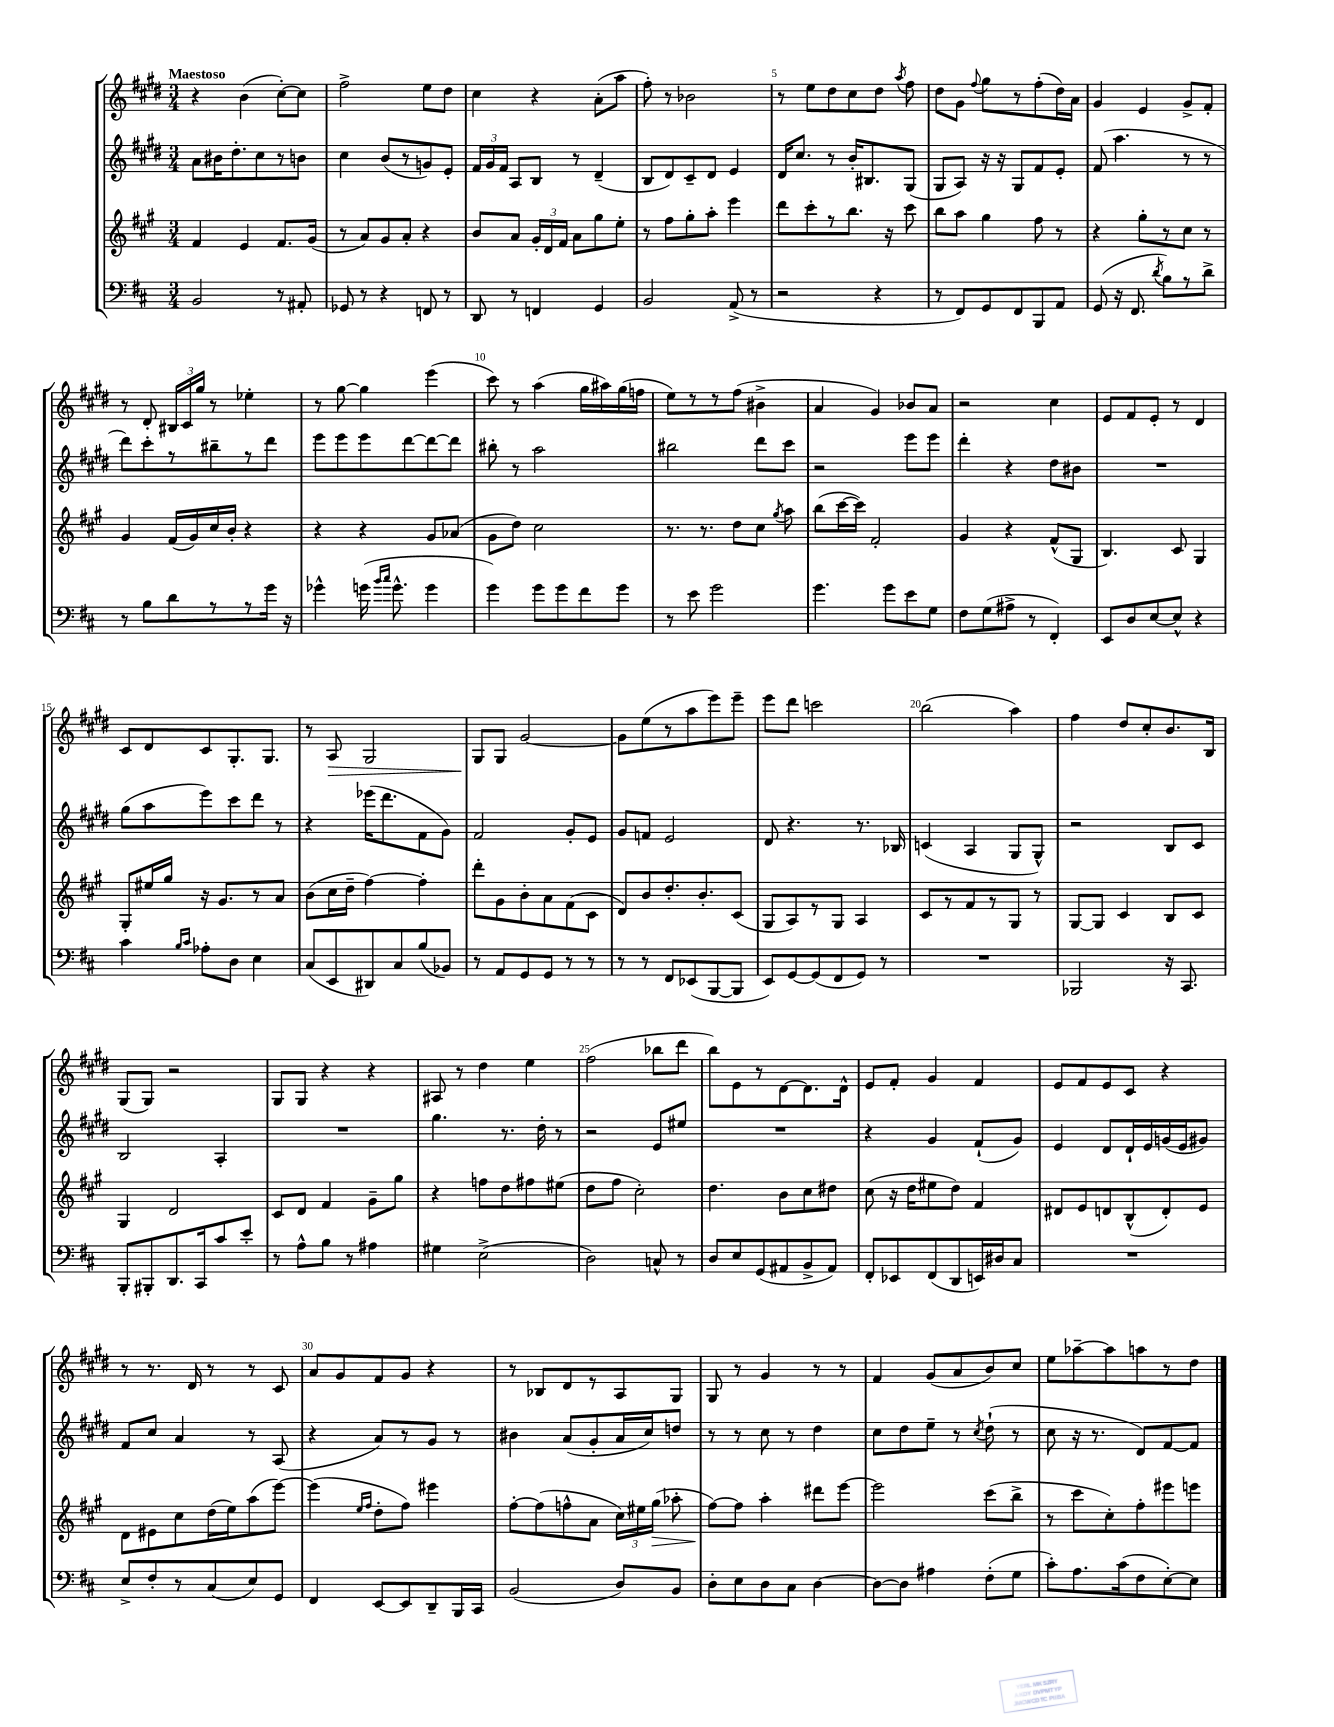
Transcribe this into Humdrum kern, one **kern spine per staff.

**kern	**kern	**dynam	**kern	**kern	**dynam
*part4	*part3	*part3	*part2	*part1	*part1
*staff4	*staff3	*staff3	*staff2	*staff1	*staff1
*clefF4	*clefG2	*	*clefG2	*clefG2	*
*k[f#c#]	*k[f#c#g#]	*	*k[f#c#g#d#]	*k[f#c#g#d#]	*
*M3/4	*M3/4	*	*M3/4	*M3/4	*
=1	=1	=1	=1	=1	=1
!	!	!	!	!LO:TX:a:B:t=Maestoso	!
2BB/	4f#/	.	8a\L	4r	.
.	.	.	16b#X\K	.	.
.	.	.	8.dd#'\	.	.
.	4e/	.	.	(4b\	.
.	.	.	8cc#\	.	.
8r	8.f#/L	.	8r	[8cc#'\L)	.
8AA#X'/	.	.	8bn\J	8cc#\J]	.
.	(16g#/Jk	.	.	.	.
=2	=2	=2	=2	=2	=2
8GG-X/	8r	.	4cc#\	2ff#^\	.
8r	8a/L)	.	.	.	.
4r	8g#/	.	(8b/L	.	.
.	8a'/J	.	8r	.	.
8FFn/	4r	.	8gn/)	8ee\L	.
8r	.	.	8e'/J	8dd#\J	.
=3	=3	=3	=3	=3	=3
8DD/	8b/L	.	24f#/LL	4cc#\	.
.	.	.	24g#/	.	.
.	.	.	24f#/JJ	.	.
8r	8a/J	.	8A/L	.	.
4FFn/	24g#'/LL	.	8B/J	4r	.
.	24d/	.	.	.	.
.	24f#/JJ	.	.	.	.
.	8a\L	.	8r	.	.
4GG/	8gg#\	.	(4d#~/	(8a'\L	.
.	8ee'\J	.	.	8aa\J	.
=4	=4	=4	=4	=4	=4
2BB/	8r	.	8B/L	8ff#'\)	.
.	8ff#\L	.	8d#/)	8r	.
.	8gg#'\	.	8c#~/	2b-X\	.
.	8aa'\J	.	8d#/J	.	.
(8AA^/	4eee\	.	4e/	.	.
8r	.	.	.	.	.
=5	=5	=5	=5	=5	=5
2r	8ddd\L	.	16d#/KL	8r	.
.	.	.	8.cc#/J	.	.
.	8ccc#'\	.	.	8ee\L	.
.	8r	.	8r	8dd#\	.
.	8.bb\J	.	16b'/KL	8cc#\	.
.	.	.	8.B#X/	.	.
4r	.	.	.	8dd#\J	.
.	16r	.	.	.	.
.	.	.	.	8qaa/	.
.	8ccc#\	.	(8G#/J	8ff#\	.
=6	=6	=6	=6	=6	=6
8r	8bb\L	.	8G#/L	8dd#\L	.
8FF#/L)	8aa\J	.	8A/J)	8g#\J	.
.	.	.	.	8qqff#/	.
8GG/	4gg#\	.	16r	8gg#\L	.
.	.	.	16r	.	.
8FF#/	.	.	8G#/L	8r	.
8BBB/	8ff#\	.	8f#/	(8ff#'\	.
8AA/J	8r	.	8e'/J	16dd#\L)	.
.	.	.	.	16a\JJ	.
=7	=7	=7	=7	=7	=7
(8GG/	4r	.	(8f#/	4g#/	.
16r	.	.	4.aa\	.	.
8.FF#/	.	.	.	.	.
.	8gg#'\L	.	.	4e/	.
8qd/	.	.	.	.	.
8B\L)	8r	.	.	.	.
8r	8cc#\J	.	8r	8g#^/L	.
8d^\J	8r	.	8r	8f#'/J	.
!!LO:LB:g=z
=8	=8	=8	=8	=8	=8
8r	4g#/	.	8ddd#\L)	8r	.
8B\L	.	.	8ccc#'\	8d#'/	.
8d\	(16f#/LL	.	8r	24B#X/LL	.
.	.	.	.	24c#/	.
.	16g#/)	.	.	.	.
.	.	.	.	24gg#/JJ	.
8r	16cc#/	.	8bb#X~\	8r	.
.	16b'/JJ	.	.	.	.
8r	4r	.	8r	4ee-X'\	.
16g\Jk	.	.	8ddd#\J	.	.
16r	.	.	.	.	.
=9	=9	=9	=9	=9	=9
4g-X^^\	4r	.	8eee\L	8r	.
.	.	.	8eee\	[8gg#\	.
(16gn\	4r	.	8eee\	4gg#\]	.
16qqb/LL	.	.	.	.	.
16qqcc#/JJ	.	.	.	.	.
8.g^^\	.	.	.	.	.
.	.	.	[8ddd#\	.	.
4g\	8g#/L	.	8ddd#\_	(4eee\	.
.	(8a-X/J	.	8ddd#\J]	.	.
=10	=10	=10	=10	=10	=10
4g\)	8g#\L	.	8bb#X'\	8ccc#\)	.
.	8dd\J)	.	8r	8r	.
8g\L	2cc#\	.	2aa\	(4aa\	.
8g\	.	.	.	.	.
8f#\	.	.	.	16gg#\LL	.
.	.	.	.	16aa#X\)	.
8g\J	.	.	.	(16gg#\	.
.	.	.	.	16ffn\JJ	.
=11	=11	=11	=11	=11	=11
8r	8.r	.	2bb#X\	8ee\L)	.
8e\	.	.	.	8r	.
.	8.r	.	.	.	.
2g\	.	.	.	8r	.
.	8dd\L	.	.	(8ff#\J	.
.	8cc#\J	.	8ddd#\L	4b#X^\	.
.	8qgg#/	.	.	.	.
.	8aa\	.	8ccc#\J	.	.
=12	=12	=12	=12	=12	=12
4.g\	(8bb\L	.	2r	4a/	.
.	[16ccc#\L	.	.	.	.
.	16ccc#\JJ])	.	.	.	.
.	2f#'/	.	.	4g#/)	.
8g\L	.	.	.	.	.
8e\	.	.	8eee\L	8b-X/L	.
8G\J	.	.	8eee\J	8a/J	.
=13	=13	=13	=13	=13	=13
8F#\L	4g#/	.	4ddd#'\	2r	.
(8G\	.	.	.	.	.
8A#X^\J	4r	.	4r	.	.
8r	.	.	.	.	.
4FF#'/)	(8f#^^/L	.	8dd#\L	4cc#\	.
.	8G#/J	.	8b#X\J	.	.
=14	=14	=14	=14	=14	=14
8EE/L	4.B/)	.	2.r	8e/L	.
8D/	.	.	.	8f#/	.
[8E/	.	.	.	8e'/J	.
8E^^/J]	8c#/	.	.	8r	.
4r	4G#/	.	.	4d#/	.
!!LO:LB:g=z
=15	=15	=15	=15	=15	=15
4c#\	8G#'/L	.	(8gg#\L	8c#/L	.
.	16ee#X/L	.	8aa\	8d#/	.
.	16gg#/JJ	.	.	.	.
16qqB/LL	.	.	.	.	.
16qqc#/JJ	.	.	.	.	.
8A-X'\L	16r	.	8eee\)	8c#/	.
.	8.g#/L	.	.	.	.
8D\J	.	.	8ccc#\	8.G#'/	.
4E\	8r	.	8ddd#\J	.	.
.	.	.	.	8.G#/J	.
.	8a/J	.	8r	.	.
=16	=16	=16	=16	=16	=16
(8C#/L	(8b\L	.	4r	8r	.
!	!	!	!	!	!LO:HP:b
8EE/	16cc#\L	.	.	8A/	>
.	16dd~\JJ	.	.	.	.
8DD#X/)	[4ff#\)	.	(16eee-X\KL	2G#/	.
.	.	.	8.ddd#\	.	.
8C#/	.	.	.	.	.
(8B/	4ff#'\]	.	8f#\	.	.
8BB-X/J)	.	.	8g#\J)	.	.
=17	=17	=17	=17	=17	=17
8r	8ddd'\L	.	2f#/	8G#/L	.
8AA/L	8g#\	.	.	8G#/J	]
8GG/	8b'\	.	.	[2g#/	.
8GG/J	8a\	.	.	.	.
8r	(8f#\	.	8g#'/L	.	.
8r	8c#\J	.	8e/J	.	.
=18	=18	=18	=18	=18	=18
8r	8d/L)	.	8g#/L	8g#\L]	.
8r	8b/	.	8fn/J	(8ee\	.
8FF#/L	8.dd'/	.	2e/	8r	.
(8EE-X/	.	.	.	8aa\	.
.	8.b'/	.	.	.	.
[8BBB/	.	.	.	8eee\)	.
8BBB/J]	(8c#/J	.	.	8eee~\J	.
=19	=19	=19	=19	=19	=19
8EE/L)	8G#/L	.	8d#/	8eee\L	.
[8GG/	8A/)	.	4.r	8ddd#\J	.
(8GG/]	8r	.	.	2cccn\	.
8FF#/	8G#/J	.	.	.	.
8GG/J)	4A/	.	8.r	.	.
8r	.	.	.	.	.
.	.	.	16B-X/	.	.
=20	=20	=20	=20	=20	=20
2.r	8c#/L	.	(4cn/	(2bb\	.
.	8r	.	.	.	.
.	8f#/	.	4A/	.	.
.	8r	.	.	.	.
.	8G#/J	.	8G#/L	4aa\)	.
.	8r	.	8G#^^/J)	.	.
=21	=21	=21	=21	=21	=21
2BBB-X/	[8G#/L	.	2r	4ff#\	.
.	8G#/J]	.	.	.	.
.	4c#/	.	.	8dd#/L	.
.	.	.	.	8cc#'/	.
16r	8B/L	.	8B/L	8.b/	.
8.CC#/	.	.	.	.	.
.	8c#/J	.	8c#/J	.	.
.	.	.	.	16B/Jk	.
!!LO:LB:g=z
=22	=22	=22	=22	=22	=22
8BBB'/L	4G#/	.	2B/	(8G#/L	.
8BBB#X'/	.	.	.	8G#/J)	.
8.DD/	2d/	.	.	2r	.
16CC#/k	.	.	.	.	.
8c#/	.	.	4A'/	.	.
8e'/J	.	.	.	.	.
=23	=23	=23	=23	=23	=23
8r	8c#/L	.	2.r	8G#/L	.
8A^^\L	8d/J	.	.	8G#/J	.
8B\J	4f#/	.	.	4r	.
8r	.	.	.	.	.
4A#X\	8g#~\L	.	.	4r	.
.	8gg#\J	.	.	.	.
=24	=24	=24	=24	=24	=24
4G#X\	4r	.	4.gg#\	8A#X/	.
.	.	.	.	8r	.
(2E^\	8ffn\L	.	.	4dd#\	.
.	8dd\	.	8.r	.	.
.	8ff#X\	.	.	4ee\	.
.	.	.	16dd#'\	.	.
.	(8ee#X\J	.	8r	.	.
=25	=25	=25	=25	=25	=25
2D\)	8dd\L	.	2r	(2ff#\	.
.	8ff#\J	.	.	.	.
.	2cc#'\)	.	.	.	.
8Cn^^/	.	.	8e/L	8bb-X\L	.
8r	.	.	8ee#X/J	8ddd#\J	.
=26	=26	=26	=26	=26	=26
8D/L	4.dd\	.	2.r	8bb\L)	.
8E/	.	.	.	8e\	.
(8GG/	.	.	.	8r	.
8AA#X/	8b\L	.	.	[8d#\	.
8BB^/	8cc#\	.	.	8.d#\]	.
8AA#/J)	8dd#X\J	.	.	.	.
.	.	.	.	16d#^^\Jk	.
=27	=27	=27	=27	=27	=27
8FF#'/L	(8cc#\	.	4r	8e/L	.
8EE-X/	16r	.	.	8f#'/J	.
.	16dd\KL	.	.	.	.
(8FF#/	8ee#X\	.	4g#/	4g#/	.
8DD/	8dd\J)	.	.	.	.
16EEn/L)	4f#/	.	(8f#`/L	4f#/	.
16D#X/J	.	.	.	.	.
8C#/J	.	.	8g#/J)	.	.
=28	=28	=28	=28	=28	=28
2.r	8d#X/L	.	4e/	8e/L	.
.	8e/	.	.	8f#/	.
.	8dn/	.	8d#/L	8e/	.
.	(8B^^/	.	16d#`/L	8c#/J	.
.	.	.	16e/	.	.
.	8d'/)	.	(16gn/	4r	.
.	.	.	16e/J	.	.
.	8e/J	.	8g#X/J)	.	.
!!LO:LB:g=z
=29	=29	=29	=29	=29	=29
8E^/L	8d\L	.	8f#/L	8r	.
8F#'/	8e#X\	.	8cc#/J	8.r	.
8r	8cc#\	.	4a/	.	.
.	.	.	.	16d#/	.
(8C#/	(16dd\L	.	.	8r	.
.	16ee\J)	.	.	.	.
8E/)	(8aa\	.	8r	8r	.
8GG/J	[8eee\J)	.	(8A/	8c#/	.
=30	=30	=30	=30	=30	=30
4FF#/	(4eee\]	.	4r	8a/L	.
.	.	.	.	8g#/	.
.	16qqee/LL	.	.	.	.
.	16qqff#/JJ	.	.	.	.
[8EE/L	8dd'\L	.	8a/L)	8f#/	.
8EE/]	8ff#\J)	.	8r	8g#/J	.
8DD~/	4eee#X\	.	8g#/J	4r	.
16BBB/L	.	.	8r	.	.
16CC#/JJ	.	.	.	.	.
=31	=31	=31	=31	=31	=31
(2BB/	[8ff#'\L	.	4b#X\	8r	.
.	(8ff#\]	.	.	8B-X/L	.
.	8ffn^^\	.	(8a/L	8d#/	.
.	8a\J	.	8g#'/	8r	.
8D/L)	24cc#\LL)	.	16a/L	8A/	.
.	24ee#X\	.	.	.	.
.	.	.	16cc#/J)	.	.
!	!	!LO:HP:b	!	!	!
.	(24gg#\JJ	>	.	.	.
8BB/J	8aa-X'\	.	8ddn/J	8G#/J	.
=32	=32	=32	=32	=32	=32
8D'\L	[8ff#\L)	.	8r	8G#/	.
8E\	8ff#\J]	]	8r	8r	.
8D\	4aa'\	.	8cc#\	4g#/	.
8C#\J	.	.	8r	.	.
[4D\	8ddd#X\L	.	4dd#\	8r	.
.	[8eee\J	.	.	8r	.
=33	=33	=33	=33	=33	=33
8D\L_	2eee\]	.	8cc#\L	4f#/	.
8D\J]	.	.	8dd#\	.	.
4A#X\	.	.	8ee~\J	(8g#/L	.
.	.	.	8r	8a/	.
.	.	.	8qcc#/	.	.
(8F#'\L	(8ccc#\L	.	(8dd#`\	8b/)	.
8G\J	8bb^\J	.	8r	8cc#/J	.
=34	=34	=34	=34	=34	=34
8c#'\L)	8r	.	8cc#\	8ee\L	.
8.A\	8ccc#\L	.	16r	[8aa-X~\	.
.	.	.	8.r	.	.
.	8cc#'\)	.	.	8aa-\]	.
(16c#\k	.	.	.	.	.
8F#\	8ff#'\	.	8d#/L)	8aan\	.
[8E'\)	8eee#X\	.	[8f#/	8r	.
8E\J]	8eeen\J	.	8f#/J]	8dd#\J	.
==	==	==	==	==	==
*-	*-	*-	*-	*-	*-
